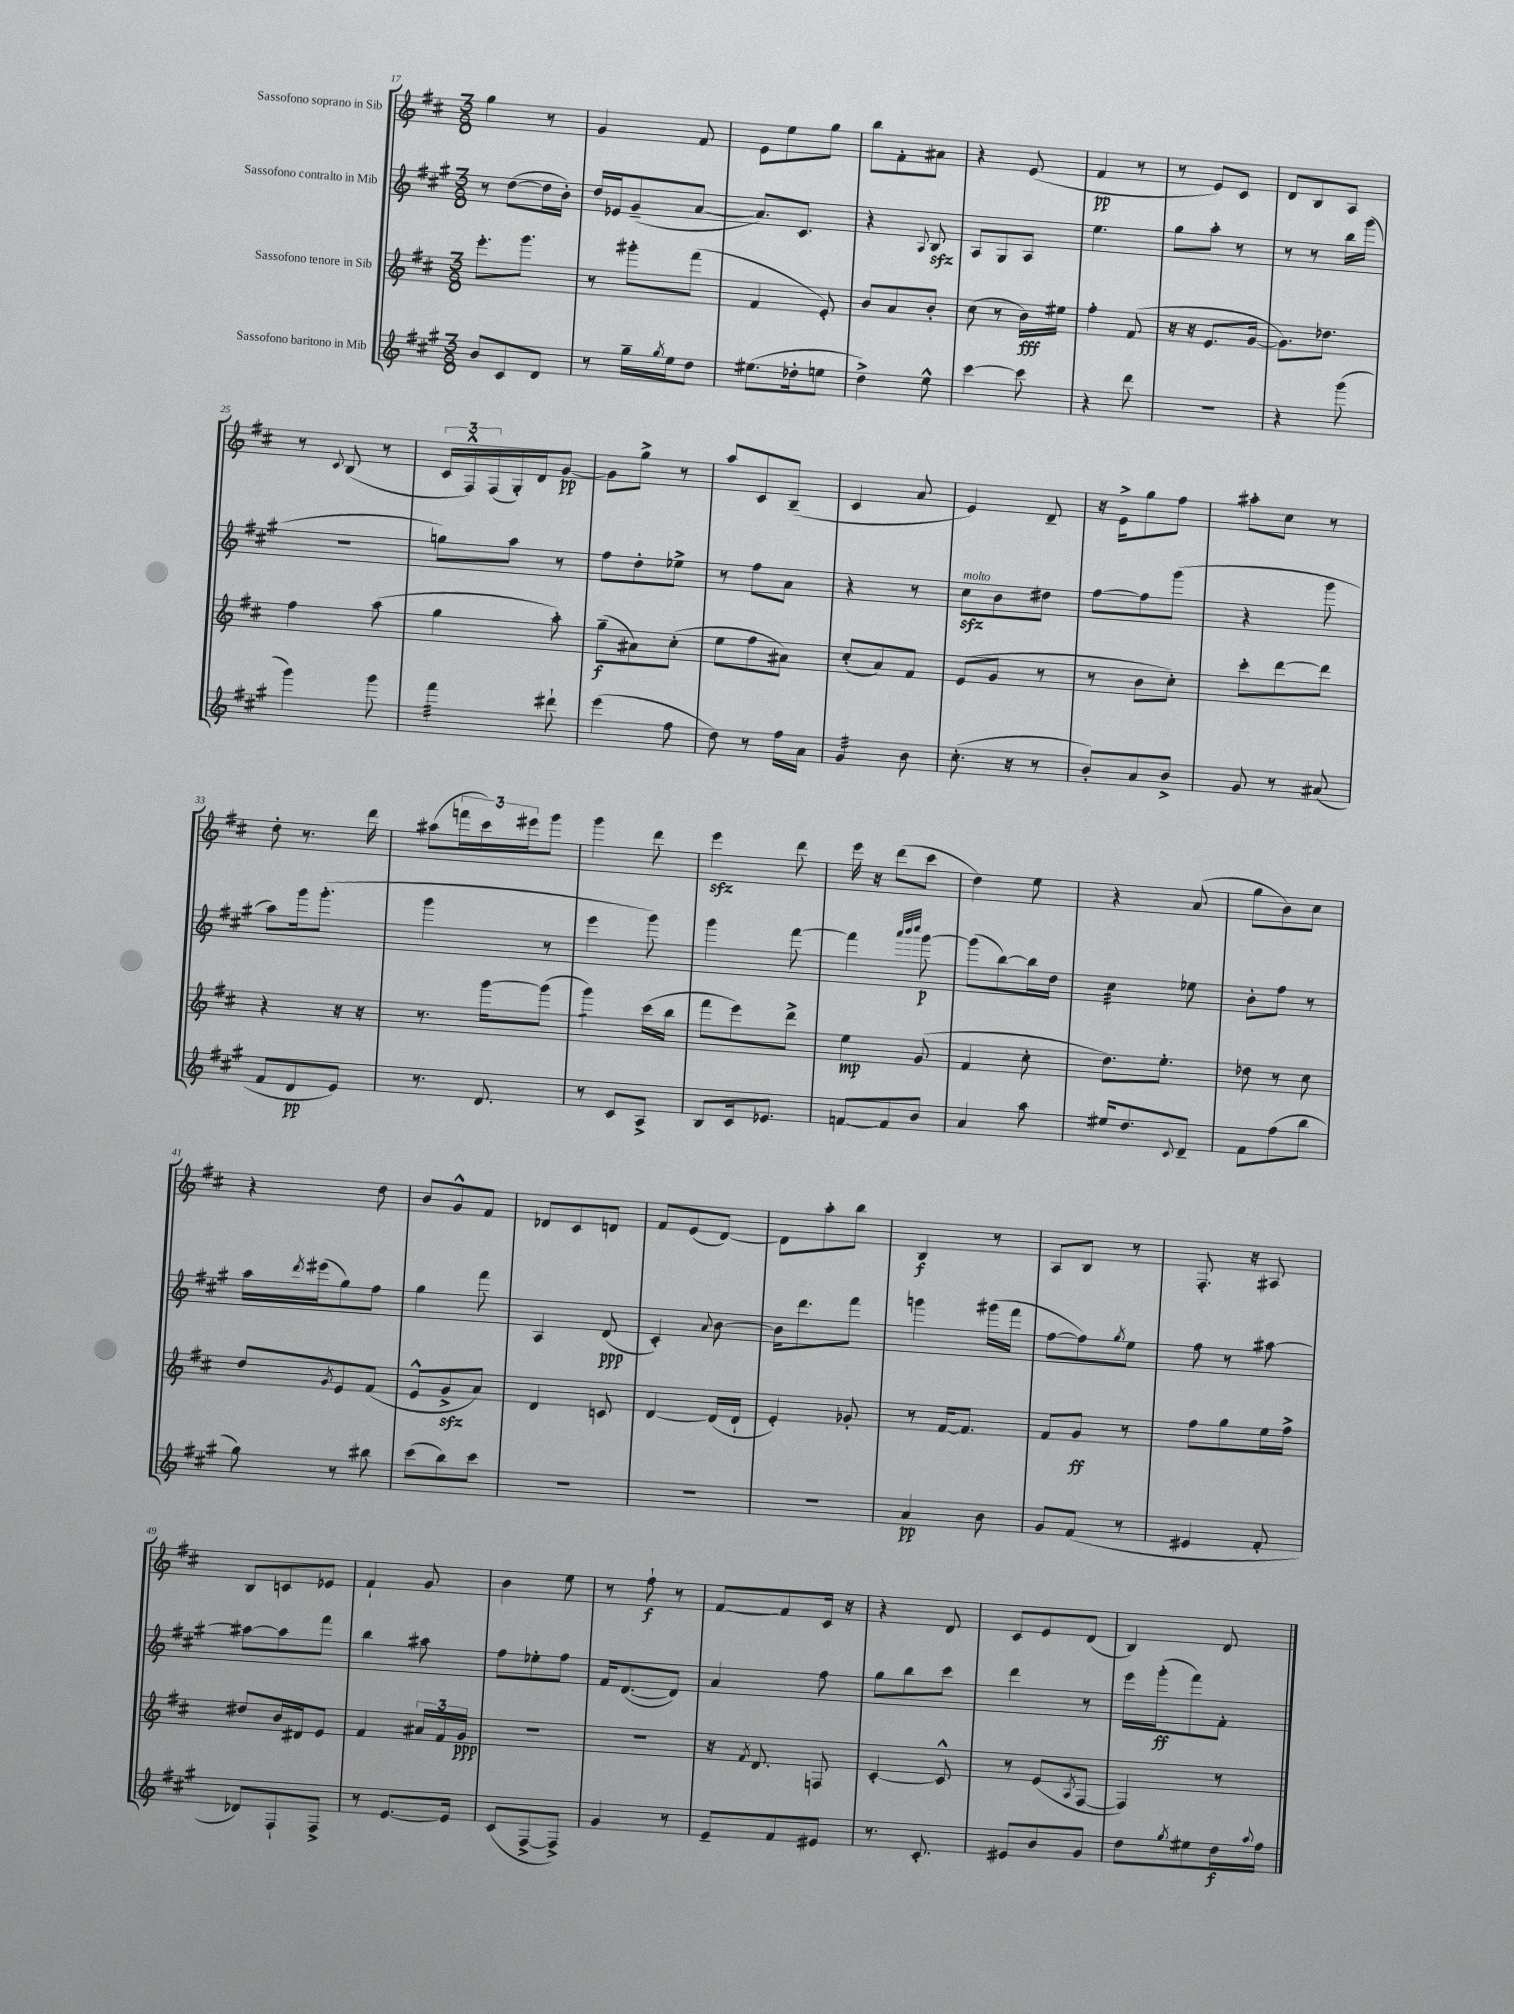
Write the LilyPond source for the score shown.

<<
\new StaffGroup <<
\new Staff = "s0" \with { instrumentName = "Sassofono soprano in Sib" } {
    \clef treble \key d \major \numericTimeSignature \time 3/8
    g''4 r8 |
    g'4 fis'8 |
    e'8 e''8 g''8 |
    b''8 fis'8-. ais'8 |
    r4 e'8( |
    fis'4\pp r8 |
    r8 e'8) cis'8 |
    d'8 b8 a8 |
    r8 \appoggiatura { cis'8 } b8( r8 |
    \tuplet 3/2 { cis'16 fis16-^) fis16( } g16-.) d'16 g'8~\pp |
    g'8 g''8-> r8 |
    a''8 cis'8 b8--( |
    cis'4 a'8 |
    e'4) d'8-- |
    r16 e'16-> g''8 fis''8 |
    ais''8-. cis''8 r8 |
    d''8-. r8. d'''16 |
    ais''8( \tuplet 3/2 { f'''16 cis'''16) eis'''16 } g'''8 |
    g'''4 d'''8 |
    e'''4\sfz d'''8 |
    e'''16 r16 d'''8( cis'''8 |
    d''4) e''8 |
    r4 a'8( |
    g''8 b'8) cis''8 |
    r4 d''8 |
    b'8 g'8-^ fis'8 |
    des'8 cis'8 d'8 |
    fis'8 e'8( d'8~) |
    d'8 a''8-. b''8 |
    b4\f r8 |
    a8 b8 r8 |
    fis8.-. r16 ais8 |
    b8 c'8 ees'8 |
    fis'4-! g'8 |
    b'4 e''8 |
    r8 fis''8-!\f r8 |
    fis'8~ fis'8 cis'16 r16 |
    r4 d'8 |
    cis'8 e'8 d'8( |
    b4) d'8 \bar "|." |
}
\new Staff = "s1" \with { instrumentName = "Sassofono contralto in Mib" } {
    \clef treble \key a \major \numericTimeSignature \time 3/8
    r8 d''8~( d''16 b'16-.) |
    d''16 ees'16 gis'8--( a'8~ |
    a'8.) cis'8. |
    r4 \appoggiatura { a8 } b8\sfz |
    a8 gis8 a8 |
    e''4. |
    gis''8 a''8-. r8 |
    r8 r8 b''16 gis'''16( |
    R4. |
    g''8) a''8 r8 |
    fis''8 d''8-. ees''8-> |
    r8 fis''8 a'8 |
    r4 r8 |
    cis''8\sfz^\markup { \italic "molto" } b'8 dis''8 |
    fis''8~ fis''8 gis'''8( |
    r4 gis'''8 |
    a''8) gis'''16 gis'''8.-.( |
    gis'''4 r8 |
    e'''4 gis'''8) |
    gis'''4 fis'''8~ |
    fis'''4 \grace { a'''32 b'''32 cis''''32 } gis'''8~\p |
    gis'''8( b''8~) b''16 d''16 |
    cis''4:32 ees''8 |
    b'8-. fis''8 r8 |
    a''16 \acciaccatura { d'''8 } eis'''16( gis''8) fis''8 |
    gis''4 fis'''8 |
    a4 d'8\ppp( |
    cis'4-.) \appoggiatura { a'8 } b'8~ |
    b'16 d'''8. fis'''8 |
    g'''4 gis'''16( fis'''16 |
    fis''8~ fis''8) \acciaccatura { gis''8 } e''8 |
    fis''8 r8 ais''8~ |
    ais''8~ ais''8 fis'''8 |
    b''4 ais''8 |
    fis''8 ees''8-. fis''8 |
    fis'16 d'8.~( d'8) |
    a'4 fis''8 |
    gis''8 b''8 cis'''8 |
    d'''4 r8 |
    e'''16 gis'''16-.\ff( fis'''8) fis'8-. \bar "|." |
}
\new Staff = "s2" \with { instrumentName = "Sassofono tenore in Sib" } {
    \clef treble \key d \major \numericTimeSignature \time 3/8
    e'''8.-. g'''8. |
    r8 gis'''8-. fis'''8( |
    fis'4 e'8-.) |
    b'8 a'8 b'8-. |
    cis''8( r8 b'16\fff) eis''16 |
    fis''4-. fis'8( |
    r16 r16 e'8. g'16~ |
    g'8.) des''8. |
    fis''4 a''8( |
    g''4 a''8-.) |
    g''8--\f( ais'8) cis''8-.( |
    e''8 fis''8 ais'8) |
    cis''8-.( a'8) fis'8 |
    e'8( g'8 r8 |
    r8 b'8 cis''8-.) |
    cis'''8-. d'''8~ d'''8 |
    r4 r16 r16 |
    r8. g'''16~ g'''8( |
    g'''4:8) cis'''16( b''16 |
    fis'''8 e'''8) d'''8-> |
    e''4\mp g'8( |
    fis'4 cis''8-. |
    d''8.) e''8.-. |
    des''8 r8 cis''8 |
    d''8 \acciaccatura { g'8 } e'8 fis'8( |
    e'8-^ g'8->\sfz a'8) |
    d'4 c'8 |
    d'4~ d'16( d'16-! |
    e'4-.) ges'8-. |
    r8 fis'16~ fis'8. |
    fis'8 g'8\ff r8 |
    fis''8 g''8 e''16 fis''16-> |
    dis''8 b'16 dis'16 e'8 |
    fis'4 \tuplet 3/2 { ais'16 fis'16 g'16\ppp } |
    R4. |
    R4. |
    r16 \acciaccatura { fis'8 } d'8. f8 |
    cis'4~-. cis'8-^ |
    r8 e'8( \acciaccatura { a8 } fis8~ |
    fis4) r8 \bar "|." |
}
\new Staff = "s3" \with { instrumentName = "Sassofono baritono in Mib" } {
    \clef treble \key a \major \numericTimeSignature \time 3/8
    b'8 cis'8 d'8 |
    r8 gis''16-- \acciaccatura { gis''8 } e''16 d''8 |
    eis''8.( des''16-. e''8 |
    d''4->) e''8-^ |
    cis'''4~ cis'''8 |
    r4 d'''8 |
    R4. |
    r4 gis'''8( |
    gis'''4) gis'''8 |
    fis'''4:32 dis'''8-! |
    e'''4( fis''8 |
    d''8) r8 fis''16 a'16 |
    gis'4:32 b'8 |
    cis''8.-.( r16 r8 |
    b'8-.) a'8 b'8-> |
    gis'8 r8 ais'8( |
    fis'8 d'8\pp e'8) |
    r8. d'8. |
    r8 cis'8 a8-> |
    b8 cis'16 ees'8. |
    f'8~ f'8 b'8 |
    a'4 a''8 |
    eis''16 d''8. \appoggiatura { cis'8 } d'8-- |
    fis'8 fis''8( b''8 |
    gis''8) r8 bis''8 |
    cis'''8( b''8) cis'''8 |
    R4. |
    R4. |
    R4. |
    a'4\pp b'8 |
    gis'8 fis'8( r8 |
    eis'4 fis'8-. |
    des'8) fis8-! fis8-> |
    r8 e'8.~ e'16 |
    cis'8( fis8~-> fis8->) |
    gis'4 r8 |
    e'8-- fis'8 eis'8 |
    r8. cis'8.-. |
    eis'8 b'8 gis'8 |
    d''8 \acciaccatura { gis''8 } eis''8 d''16\f \appoggiatura { a''8 } fis''16 \bar "|." |
}
>>
>>
\layout { \context { \Score currentBarNumber = #17 } }
